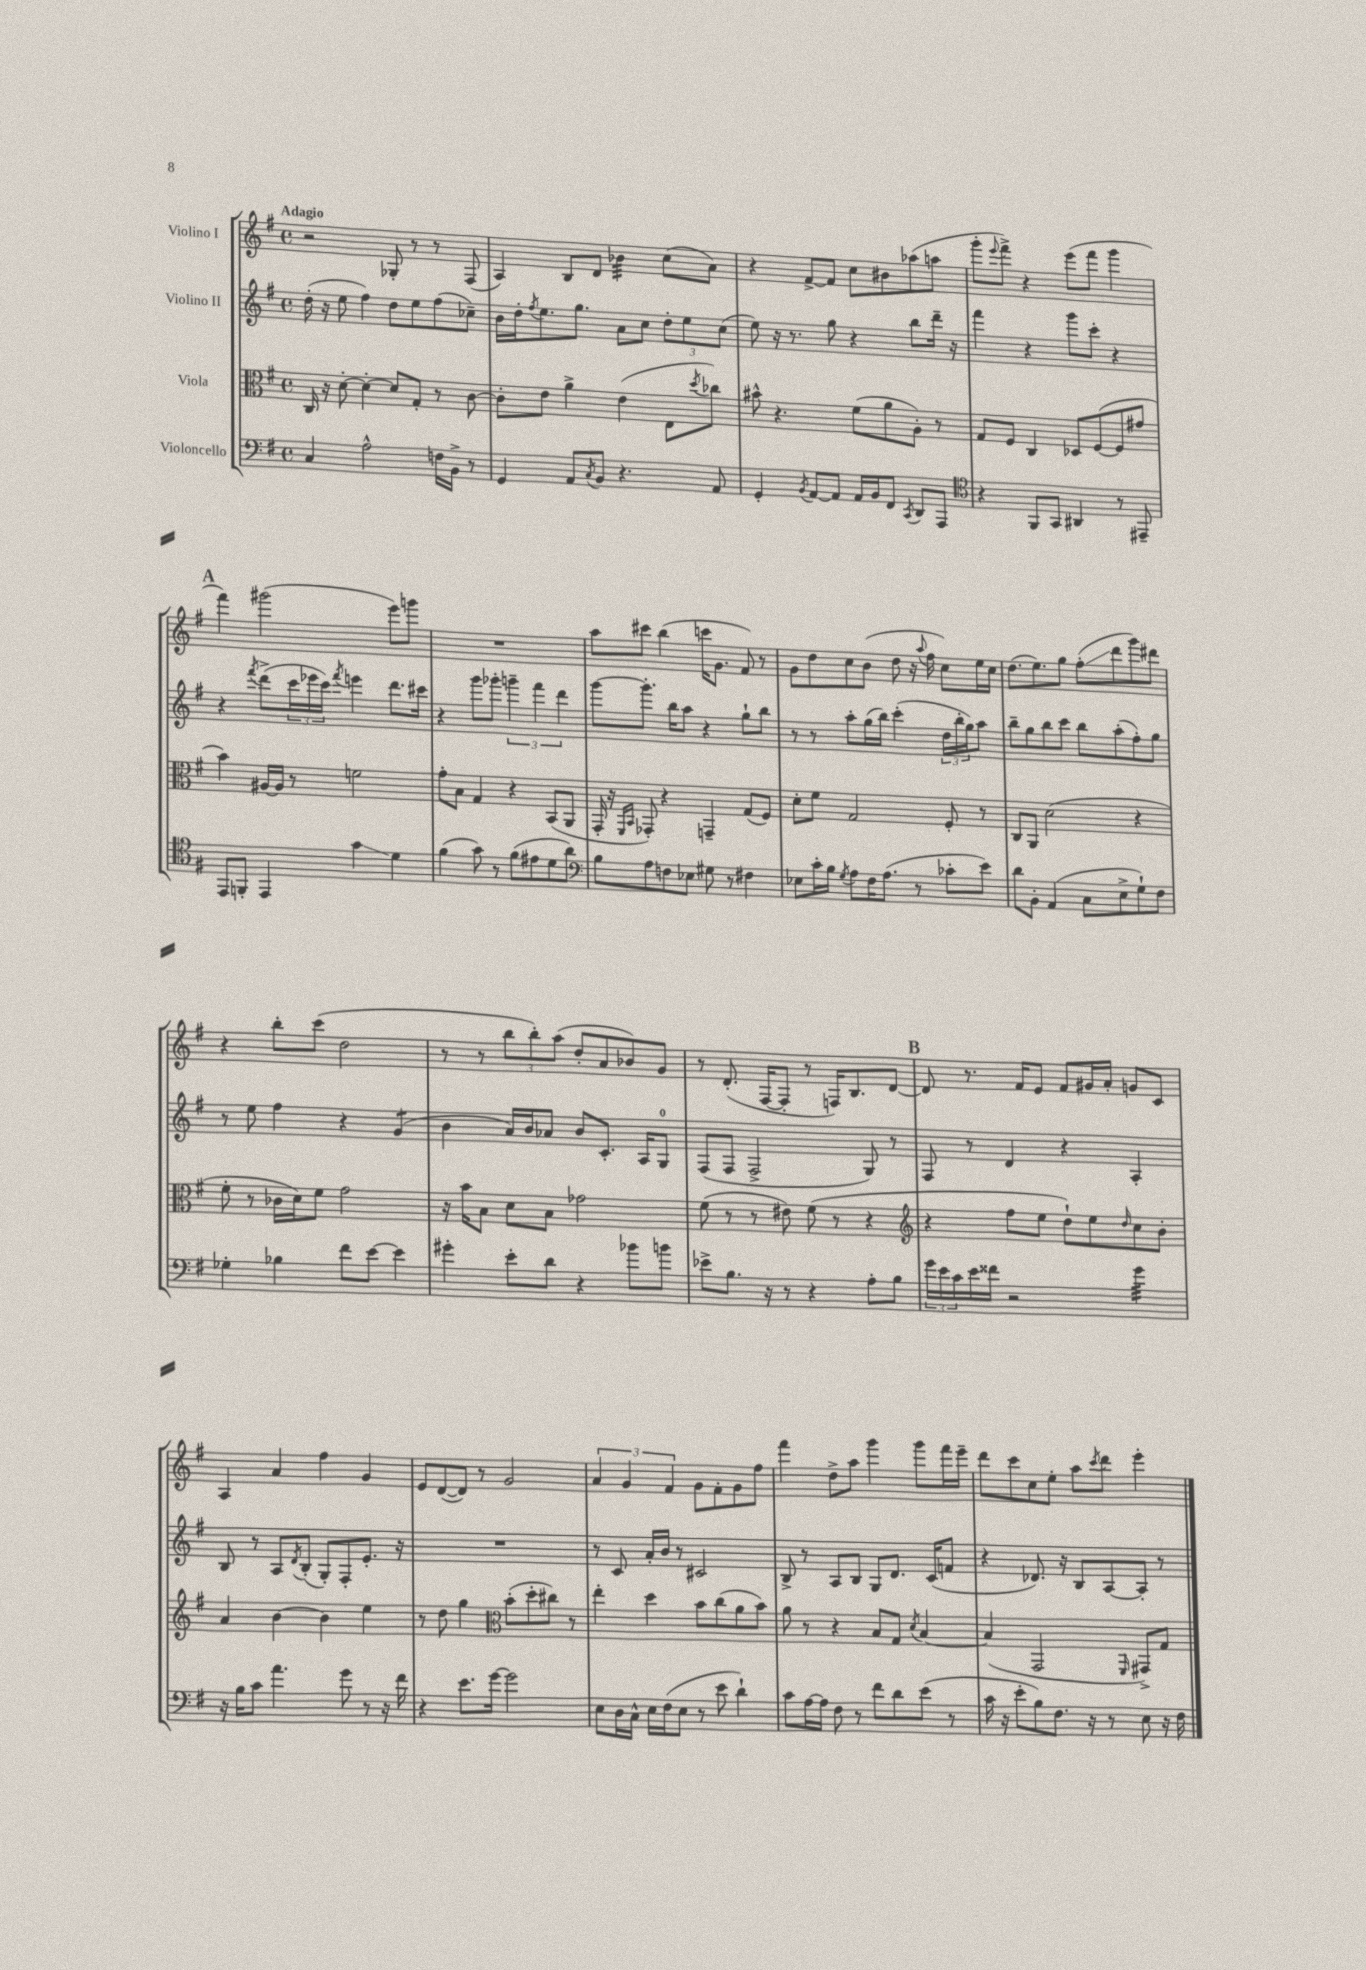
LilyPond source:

<<
\new StaffGroup <<
\new Staff = "s0" \with { instrumentName = "Violino I" } {
    \clef treble \key g \major \defaultTimeSignature \time 4/4 \tempo "Adagio"
    r2 ges8-. r8 r8 fis8( |
    a4) b8 d'8 bes'4:32 c''8( a'8) |
    r4 fis'8~-> fis'8 c''8 bis'8 aes''8( a''8 |
    g'''8-. \appoggiatura { e'''8 } fis'''8->) r4 e'''8( fis'''8 g'''4 |
    \mark \markup { \bold "A" } fis'''4) gis'''2( e'''8) g'''8 |
    R1 |
    a''8 cis'''8 b''4( c'''16 g'8. fis'8) r8 |
    g'8 d''8 c''8 b'8( d''8 r16 \appoggiatura { a''8 } fis''16 c''8) e''16 c''16 |
    d''8.( e''8.) g''8 fis''8-.\glissando( d'''8 g'''8) dis'''8 |
    r4 b''8-. c'''8( d''2 |
    r8 r8 \tuplet 3/2 { b''8 b''8-.) a''8( } d''8-. a'8 bes'8) g'8 |
    r8 d'8.-.( fis16~ fis8-. r8 f16) b8. d'8~ |
    \mark \markup { \bold "B" } d'8 r8. fis'16 e'8 fis'8 gis'16 a'16-. g'8 c'8 |
    a4 a'4 fis''4 g'4 |
    e'8 d'8~( d'8) r8 g'2 |
    \tuplet 3/2 { a'4 g'4 fis'4 } g'8 fis'8-. g'8 fis''8 |
    fis'''4 d''8-> a''8 g'''4 g'''8 fis'''16 e'''16-- |
    d'''8 c'''8 c''8 e''8-. a''8 \acciaccatura { c'''8 } d'''8 e'''4-. \bar "|." |
}
\new Staff = "s1" \with { instrumentName = "Violino II" } {
    \clef treble \key g \major \defaultTimeSignature \time 4/4
    d''16-.( r16 e''8 fis''4) d''8 e''8 fis''8( ces''8--) |
    b'16 d''16-. \acciaccatura { fis''8 } e''8. g''8. a'8 c''8 \tuplet 3/2 { d''8-. e''8 c''8( } |
    e''8) r16 r8. g''8 r4 b''8 d'''16-- r16 |
    fis'''4 r4 g'''8 c'''8-. r4 |
    \mark \markup { \bold "A" } r4 \acciaccatura { fis'''8 } d'''8->( \tuplet 3/2 { c'''16 ees'''16 c'''16) } \acciaccatura { fis'''8 } e'''4 d'''8. cis'''16 |
    r4 g'''8 ges'''8-. \tuplet 3/2 { g'''4-- fis'''4 d'''4 } |
    g'''8~ g'''8.-. b''16 a''8 r4 g''8-! b''8 |
    r8 r8 a''8-. g''16( b''16) c'''4-.( \tuplet 3/2 { d''16 b''16-. g''16) } a''8 |
    b''8-- g''8 b''8 c'''8 b''8 a''8-.( fis''8-.) g''8 |
    r8 e''8 fis''4 r4 g'4:8( |
    b'4 a'16) b'16 aes'8 b'8 c'8.-. a16 g8-0 |
    fis8( fis8 fis2-> g8) r8 |
    \mark \markup { \bold "B" } fis8 r8 d'4 r4 a4-. |
    b8 r8 a8 \acciaccatura { d'8 } b8-.( g8-.) fis8-. e'8.-. r16 |
    R1 |
    r8 c'8 a'16-. b'16 r8 cis'2 |
    b8-> r8 a8 b8 g8 d'8. c'16( f'8 |
    r4 des'8.) r16 b8 a8~ a8-. r8 \bar "|." |
}
\new Staff = "s2" \with { instrumentName = "Viola" } {
    \clef alto \key g \major \defaultTimeSignature \time 4/4
    c16 r16 d'8~-. d'4~-. d'8 g8-. r8 c'8~ |
    c'8-. e'8 a'4-> e'4( e8 \acciaccatura { d''8 } ces''8) |
    bis'8-^ r4. fis'8( a'8 a8-.) r8 |
    g8 fis8 c4 des8 fis8~( fis8 gis'8 |
    \mark \markup { \bold "A" } b'4) ais16~ ais16 r8 f'2 |
    g'8-. b8 g4 r4 b,8( a,8 |
    g,16-. r16 \grace { fis,16 b,16 } ges,8-.) r4 g,4-- g8( fis8) |
    d'8-. fis'8 g2 fis8-. r8 |
    c8 a,8 d'2( r4 |
    fis'8-. r8 ces'16 d'16) fis'8 g'2 |
    r16 b'16 b8 d'8 b8 ges'2 |
    fis'8( r8 r8 eis'8) fis'8( r8 r4 |
    \mark \markup { \bold "B" } \clef treble r4 fis''8 e''8 d''8-!) e''8 \grace { d''16 } c''8 b'8-. |
    a'4 b'4~ b'4 e''4 |
    r8 d''8 g''4 \clef alto b'8-.( d''8-. cis''8) r8 |
    e''4-. d''4 b'8 c''8( a'8 b'8) |
    a'8 r8 r4 b8 g8 \acciaccatura { d'8 } b4~ |
    b4( g,2 \grace { fis,16 } gis,8->) g8 \bar "|." |
}
\new Staff = "s3" \with { instrumentName = "Violoncello" } {
    \clef bass \key g \major \defaultTimeSignature \time 4/4
    c4 a2-^ f16 b,16-> r8 |
    g,4 a,8 \acciaccatura { c8 } b,8 r4. a,8 |
    g,4-. \acciaccatura { b,8 } a,8~ a,8 a,16 b,16 fis,8 \acciaccatura { c,8 } d,8 a,,8 |
    \clef tenor r4 fis,8 g,8 ais,4 r8 eis,8-- |
    \mark \markup { \bold "A" } e,8 f,8-. e,4 g'4\glissando d'4 |
    fis'4( g'8) r8 fis'8( eis'8 d'8 a'8) |
    \clef bass b8 a8 f8 ees8 gis8 r8 fis4 |
    ees8 c'16-. b16 \acciaccatura { g8 } a8 fis16 a8.( r8 ces'8-. e'8) |
    d'8 b,8-. a,4( c8 e8-> g8-!) fis8 |
    ges4-. bes4 fis'8 e'8~ e'4 |
    gis'4-. e'8-. d'8 r4 bes'8 b'8 |
    ees'8-> b8. r16 r8 r4 a8-. b8 |
    \mark \markup { \bold "B" } \tuplet 3/2 { g'16 e'16 c'16 } e'16 fisis'16 r2 g'4:32 |
    r16 b16 c'8 a'4. g'8 r8 r16 fis'16 |
    r4 e'8. g'16~ g'2 |
    e8 d16 c16-^ e16 fis16( e8 r8 e'8 d'4-!) |
    c'8 a16~ a16 fis8 r8 fis'8 d'8 e'8( r8 |
    c'16 r16 e'8-. b8) fis8. r16 r8 e8 r16 fis16 \bar "|." |
}
>>
>>
\layout { \context { \Score \remove "Bar_number_engraver" } }
